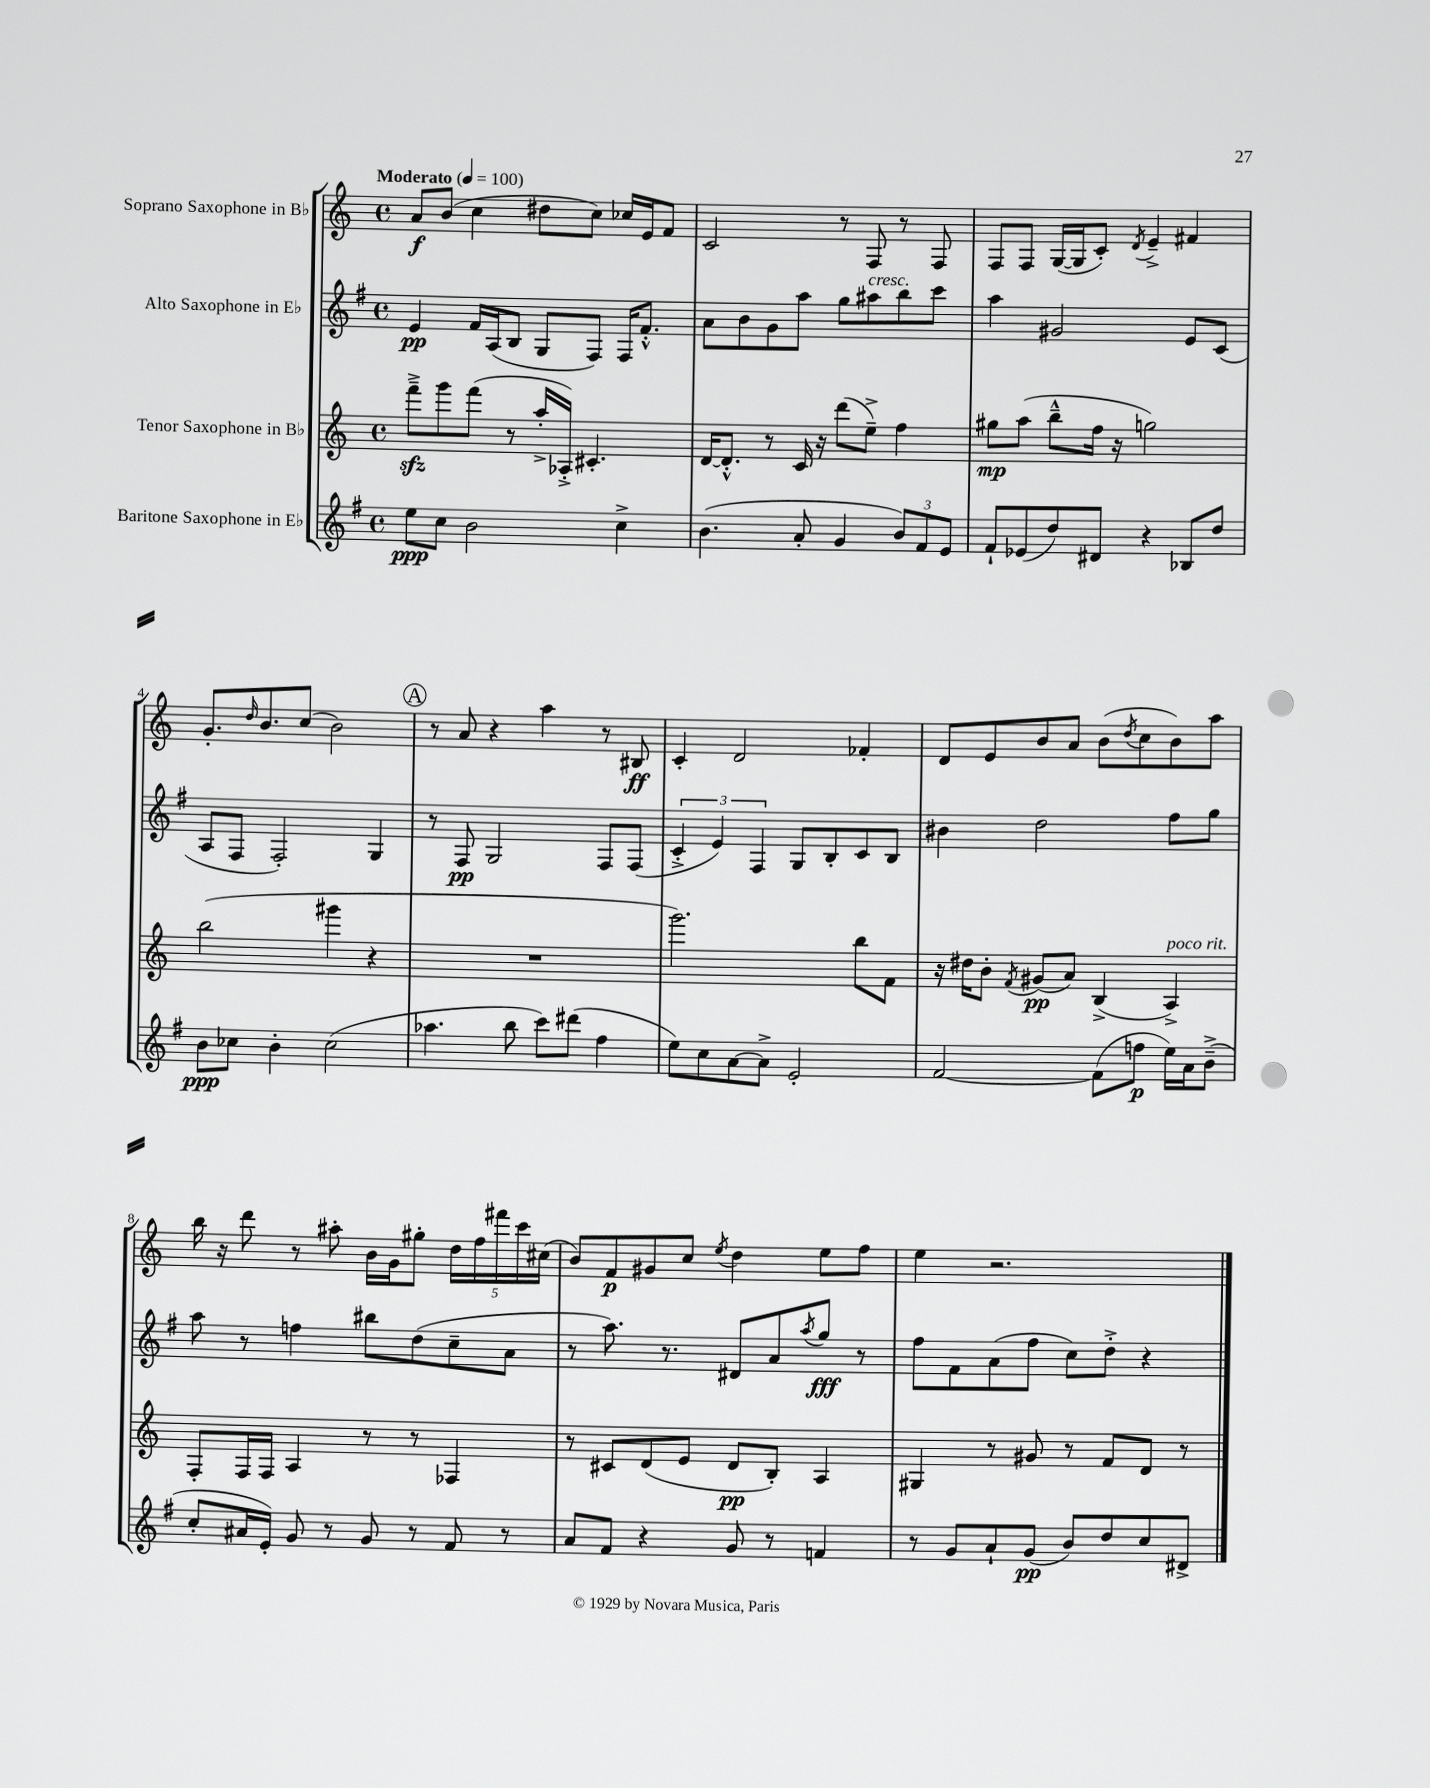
<<
\new StaffGroup <<
\new Staff = "s0" \with { instrumentName = "Soprano Saxophone in Bb" } {
    \clef treble \key c \major \defaultTimeSignature \time 4/4 \tempo "Moderato" 4 = 100
    a'8\f b'8( c''4 dis''8 c''8) ces''16 e'16 f'8 |
    c'2 r8 f8 r8 f8 |
    f8 f8 g16~( g16 c'8-.) \acciaccatura { d'8 } e'4---> fis'4 |
    g'8.-. \grace { d''16 } b'8. c''8( b'2) |
    \mark \markup { \circle "A" } r8 a'8 r4 a''4 r8 bis8\ff |
    c'4-. d'2 fes'4-. |
    d'8 e'8 b'8 a'8 b'8( \acciaccatura { d''8 } c''8 b'8) a''8 |
    b''16 r16 d'''8 r8 ais''8-. b'16 g'16 gis''8-. \tuplet 5/4 { d''16 f''16 fis'''16 c'''16 cis''16( } |
    b'8) f'8\p gis'8 c''8 \acciaccatura { e''8 } d''4 e''8 f''8 |
    e''4 r2. \bar "|." |
}
\new Staff = "s1" \with { instrumentName = "Alto Saxophone in Eb" } {
    \clef treble \key g \major \defaultTimeSignature \time 4/4
    e'4\pp fis'16 a16( b8 g8 fis8) fis16 fis'8.-.-^ |
    a'8 b'8 g'8 a''8 g''8 ais''8^\markup { \italic "cresc." } b''8 c'''8 |
    a''4 gis'2 e'8 c'8( |
    a8 fis8 fis2-.) g4 |
    \mark \markup { \circle "A" } r8 fis8\pp g2 fis8 fis8( |
    \tuplet 3/2 { c'4-.-> e'4) fis4 } g8 b8-. c'8 b8 |
    bis'4 d''2 fis''8 g''8 |
    a''8 r8 f''4 bis''8 d''8( c''8-- a'8 |
    r8 a''8.) r8. dis'8 a'8 \acciaccatura { a''8 } g''8\fff r8 |
    fis''8 fis'8 a'8( fis''8 c''8) d''8-.-> r4 \bar "|." |
}
\new Staff = "s2" \with { instrumentName = "Tenor Saxophone in Bb" } {
    \clef treble \key c \major \defaultTimeSignature \time 4/4
    f'''8--->\sfz g'''8 f'''8( r8 a''16-.-> aes16-.->) cis'4.-. |
    d'16~ d'8.-.-^ r8 c'16 r16 d'''8( e''8--->) f''4 |
    gis''8\mp a''8( b''8---^ f''16 r16 g''2) |
    b''2( gis'''4 r4 |
    \mark \markup { \circle "A" } R1 |
    g'''2.) b''8 f'8 |
    r16 dis''16 b'8-. \acciaccatura { f'8 } gis'8\pp( a'8) b4->( a4->^\markup { \italic "poco rit." }) |
    f8-. f16 f16 a4 r8 r8 fes4 |
    r8 cis'8 d'8( e'8 d'8\pp b8-.) a4 |
    gis4 r8 gis'8 r8 f'8 d'8 r8 \bar "|." |
}
\new Staff = "s3" \with { instrumentName = "Baritone Saxophone in Eb" } {
    \clef treble \key g \major \defaultTimeSignature \time 4/4
    e''8\ppp c''8 b'2 c''4-> |
    b'4.( a'8-. g'4 \tuplet 3/2 { b'8) fis'8 e'8 } |
    fis'8-! ees'8( d''8) dis'8 r4 bes8 d''8 |
    b'8\ppp ces''8 b'4-. ces''2( |
    \mark \markup { \circle "A" } aes''4. b''8 c'''8) dis'''8( fis''4 |
    e''8) c''8 a'8~ a'8-> e'2-. |
    fis'2~ fis'8( f''8\p e''16) a'16 b'8--->( |
    c''8-. ais'16 e'16-.) g'8 r8 g'8 r8 fis'8 r8 |
    a'8 fis'8 r4 g'8 r8 f'4 |
    r8 g'8 a'8-! g'8\pp( b'8) d''8 c''8 dis'8-> \bar "|." |
}
>>
>>
